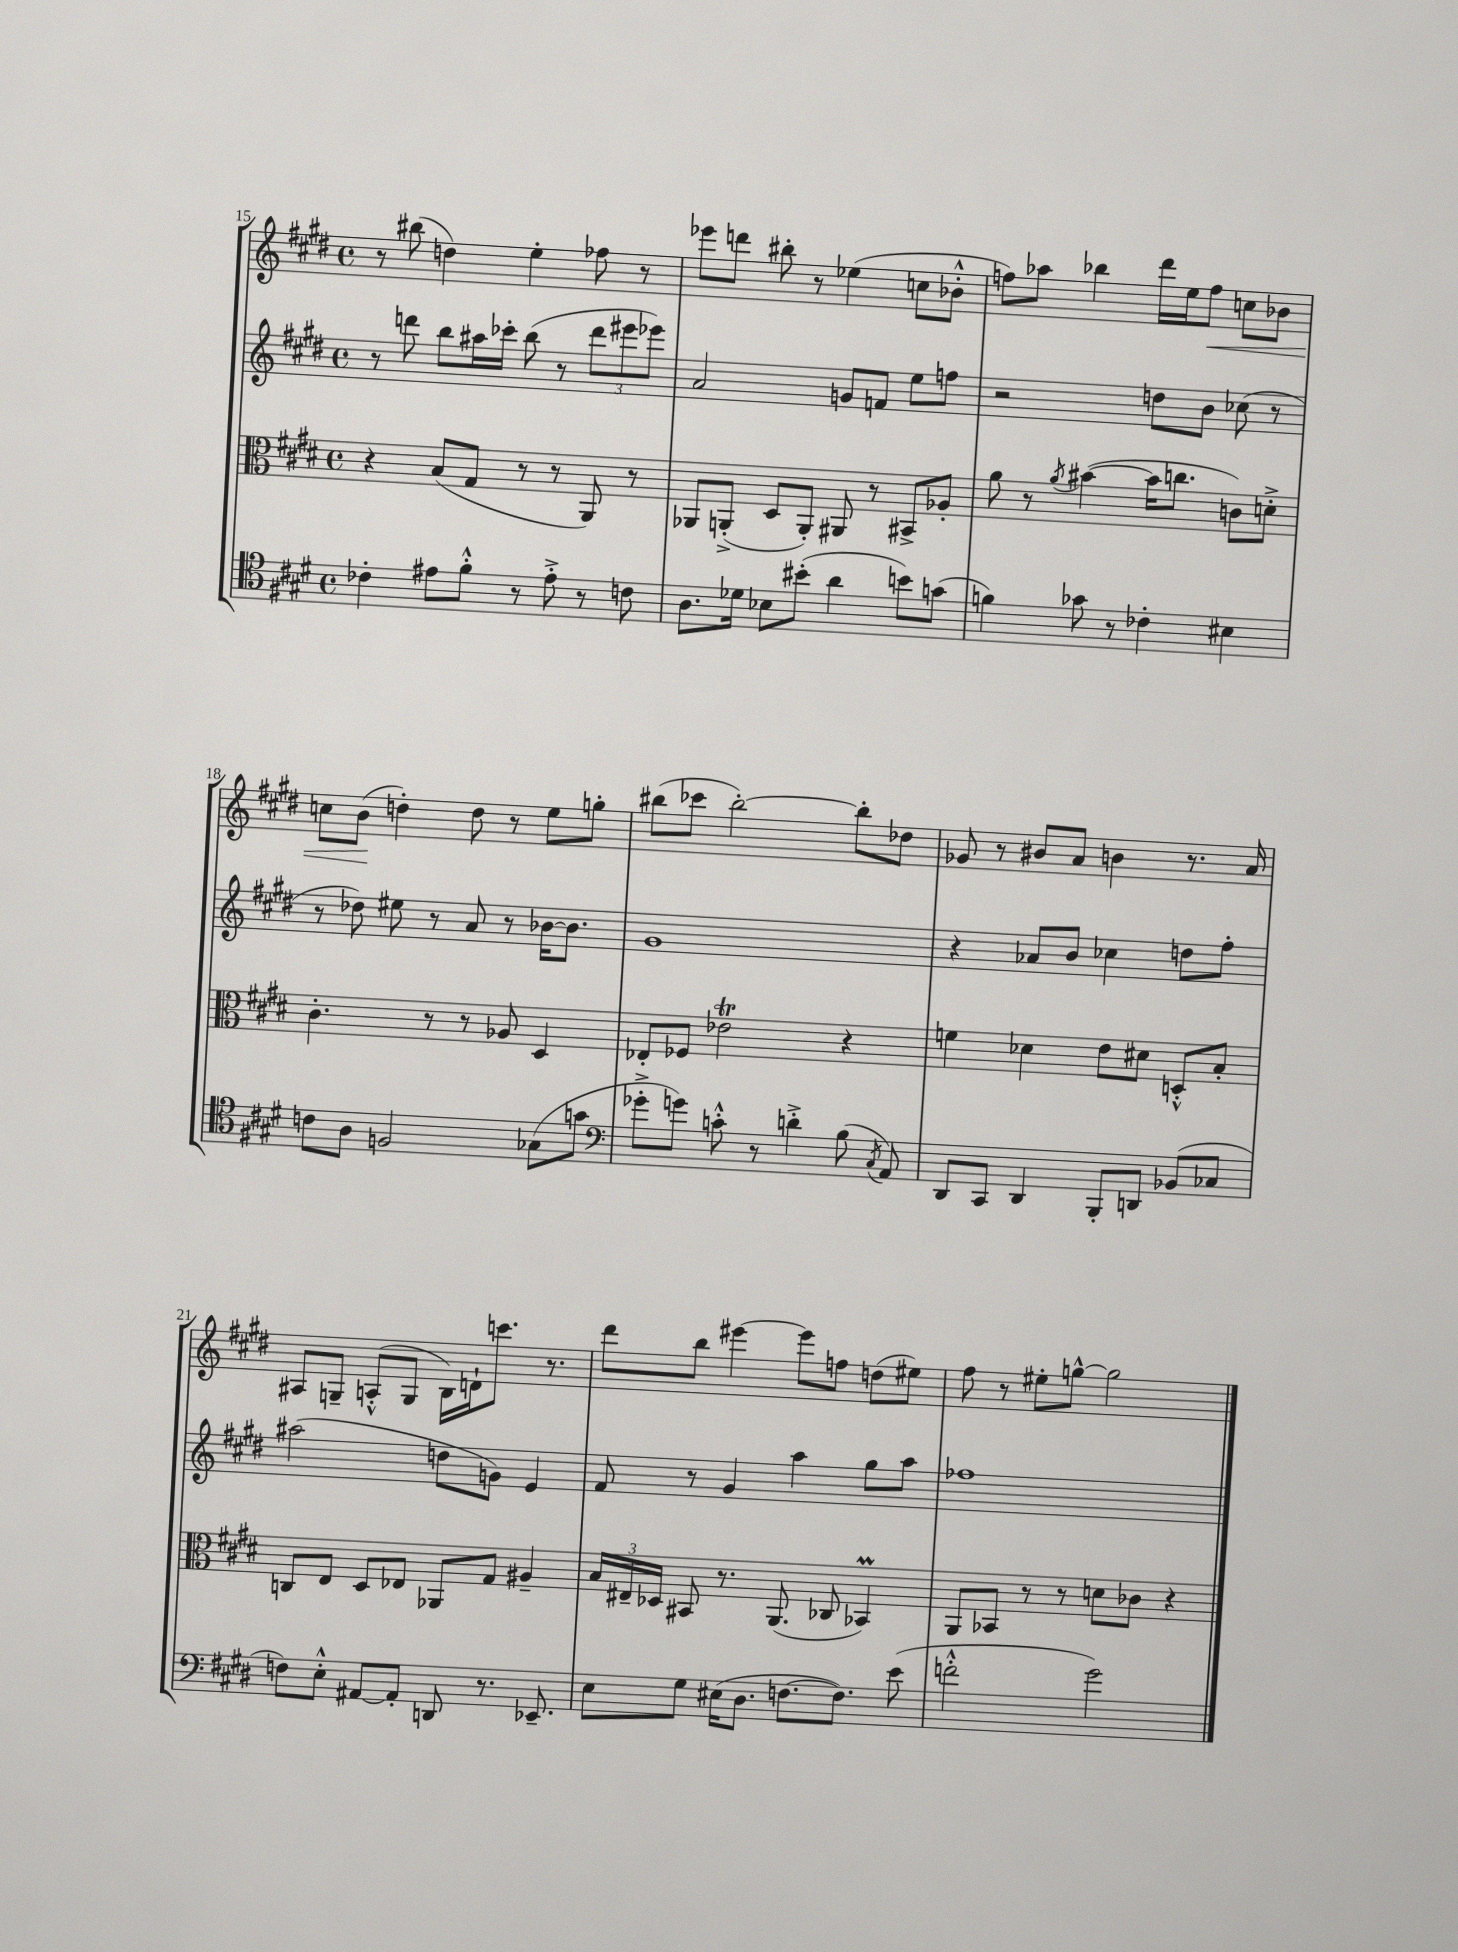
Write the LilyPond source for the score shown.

<<
\new StaffGroup <<
\new Staff = "s0" {
    \clef treble \key e \major \defaultTimeSignature \time 4/4
    \autoBeamOff r8 bis''8( d''4) e''4-. fes''8 r8 |
    ees'''8[ d'''8] bis''8-. r8 ees''4( c''8[ bes'8]-.-^ |
    f''8[) aes''8] bes''4 dis'''16[ e''16 f''8]\< c''8[ bes'8] |
    c''8[ b'8]\!( d''4-.) d''8 r8 e''8[ g''8]-. |
    bis''8[( ces'''8] bis''2~-.) bis''8[-. des''8] |
    ges'8 r8 bis'8[ a'8] b'4 r8. a'16 |
    ais8[ g8]-- a8[-.-^( g8] b16[) d'16-! c'''8.] r8. |
    dis'''8[ b''8] eis'''4~ eis'''8[ f''8] d''8[( eis''8]) |
    fis''8 r8 eis''8[-. g''8]~-^ g''2 \bar "|." |
}
\new Staff = "s1" {
    \clef treble \key e \major \defaultTimeSignature \time 4/4
    \autoBeamOff r8 d'''8 b''8[ ais''16 ces'''16]-. b''8( r8 \tuplet 3/2 { d'''8[ eis'''8 ees'''8]) } |
    a'2 g'8[ f'8] e''8[ f''8] |
    r2 d''8[ b'8] ces''8( r8 |
    r8 des''8) eis''8 r8 a'8 r8 bes'16[~ bes'8.] |
    gis'1 |
    r4 aes'8[ b'8] ces''4 d''8[ fis''8]-. |
    ais''2( d''8[ g'8]) e'4 |
    fis'8 r8 gis'4 a''4 gis''8[ a''8] |
    fes''1 \bar "|." |
}
\new Staff = "s2" {
    \clef alto \key e \major \defaultTimeSignature \time 4/4
    \autoBeamOff r4 b8[( gis8] r8 r8 a,8) r8 |
    aes,8[ a,8]-.->( dis8[ a,8]-.) ais,8 r8 bis,8[-> aes8]-. |
    a'8 r8 \acciaccatura { a'8 } bis'4~( bis'16[ c''8.] c'8[) d'8]-.-> |
    cis'4.-. r8 r8 aes8 dis4 |
    ees8[-. fes8] ees'2\trill r4 |
    f'4 des'4 e'8[ dis'8] d8[-.-^ b8]-. |
    c8[ e8] dis8[ ees8] aes,8[ gis8] ais4-- |
    \tuplet 3/2 { b16[ eis16-- des16] } bis,8 r8. a,8.( ces8 bes,4\prall) |
    a,8[ bes,8] r8 r8 d'8[ ces'8] r4 \bar "|." |
}
\new Staff = "s3" {
    \clef tenor \key e \major \defaultTimeSignature \time 4/4
    \autoBeamOff ces'4-. eis'8[ fis'8]-.-^ r8 eis'8-.-> r8 c'8 |
    a8.[ des'16] bes8[ bis'8]-.( a'4 b'8[) g'8]( |
    f'4) ges'8 r8 ces'4-. bis4 |
    c'8[ a8] f2 ges8[( g'8] |
    \clef bass ges'8[-.-> g'8]) c'8-.-^ r8 d'4-.-> b8( \acciaccatura { cis8 } a,8) |
    dis,8[ cis,8] dis,4 b,,8[-. d,8] bes,8[( ces8] |
    f8[) e8]-.-^ ais,8[~ ais,8]-. d,8 r8. ees,8.-- |
    e8[ gis8] eis16[( dis8.] f8.[~ f8.]) e'8( |
    f'2-.-^ gis'2) \bar "|." |
}
>>
>>
\layout { \context { \Score currentBarNumber = #15 } }
